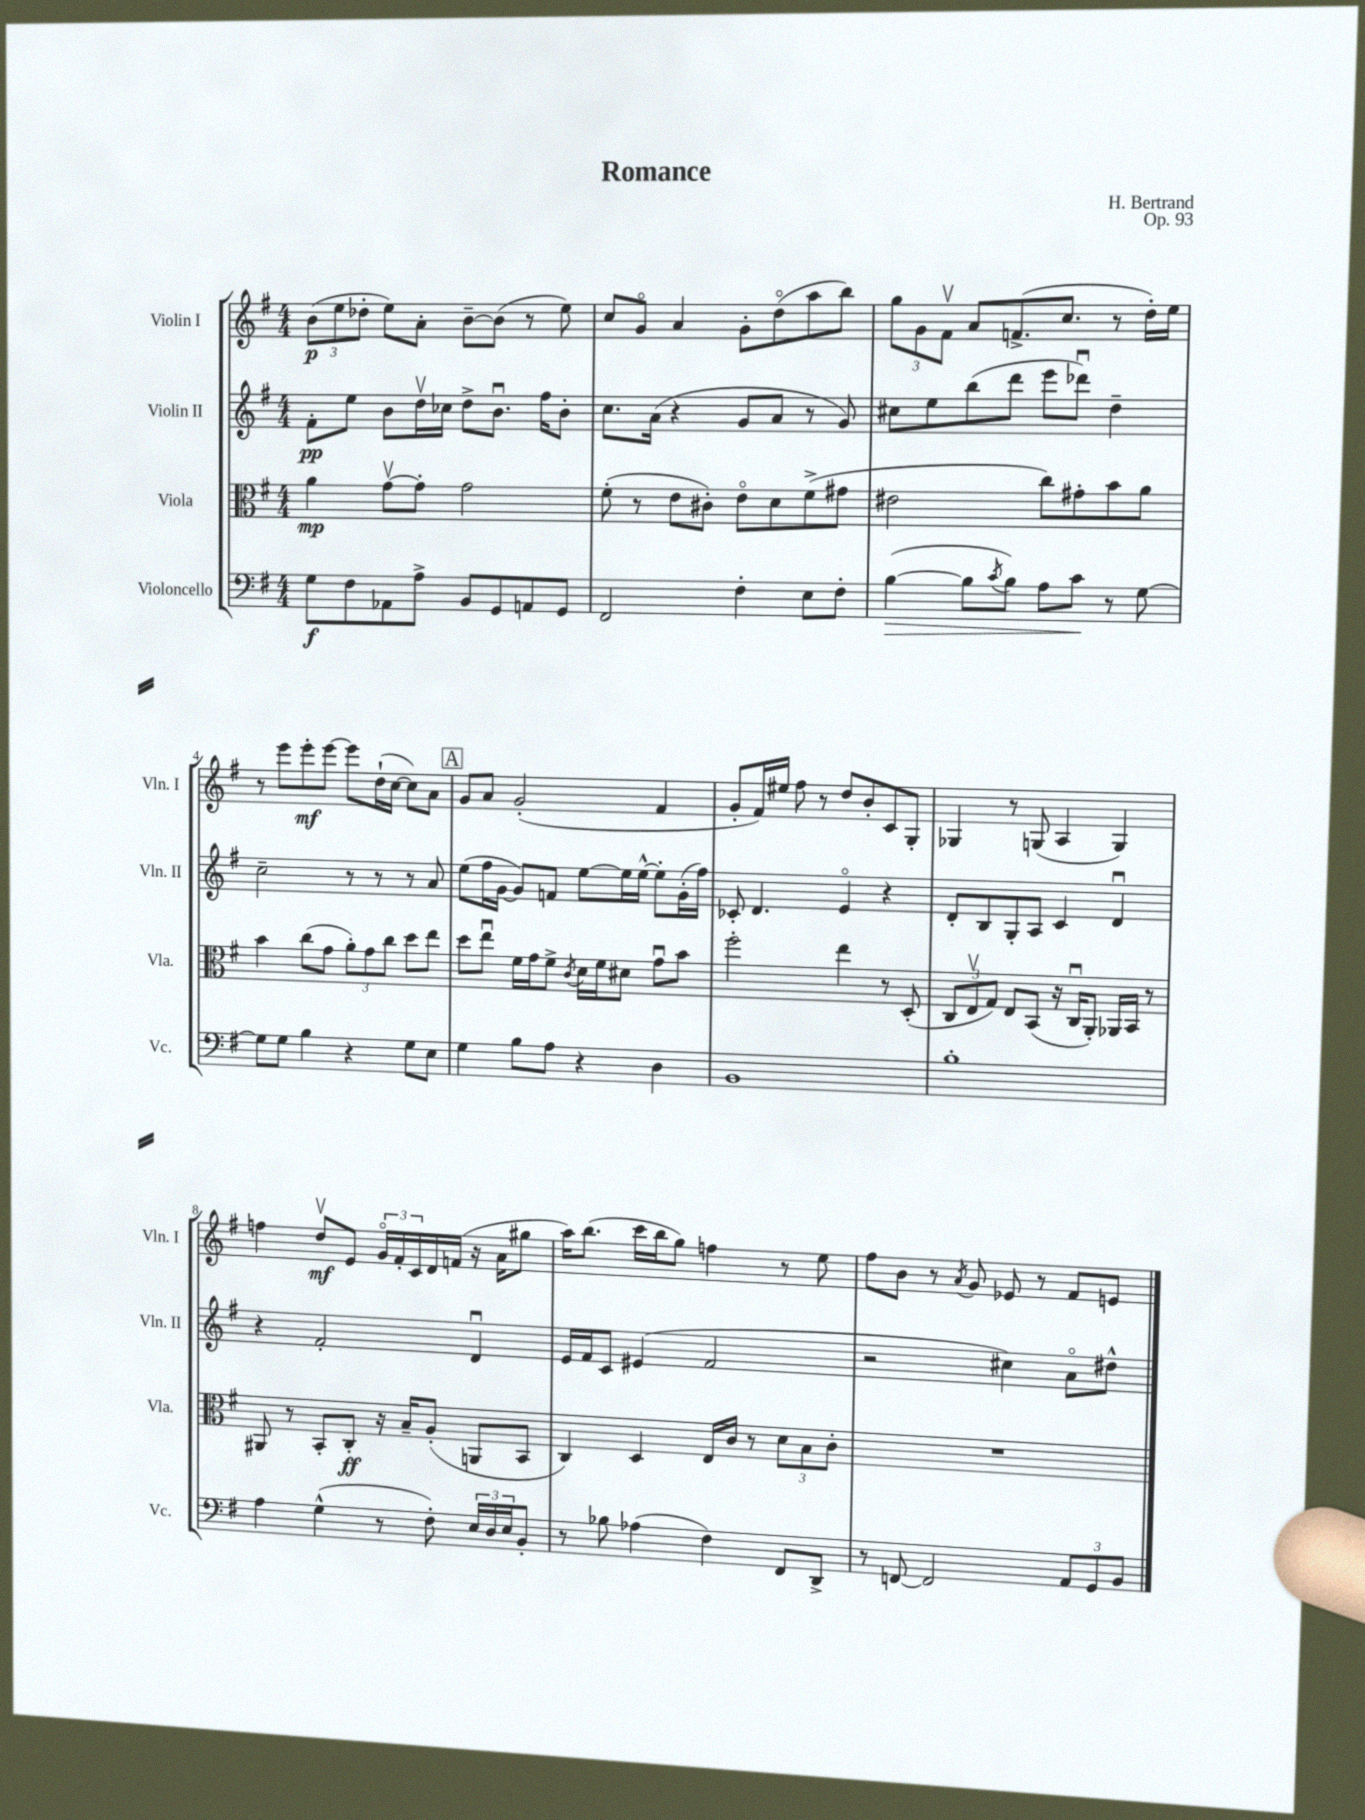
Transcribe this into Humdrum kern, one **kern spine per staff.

**kern	**kern	**kern	**kern
*staff4	*staff3	*staff2	*staff1
*clefF4	*clefC3	*clefG2	*clefG2
*k[f#]	*k[f#]	*k[f#]	*k[f#]
*M4/4	*M4/4	*M4/4	*M4/4
8G\L	4a\	8f#'\L	(12b\L
.	.	.	12ee\
8F#\	.	8ee\J	.
.	.	.	12dd-'\J
8AA-\	[8gv\L	8b\L	8ee\L)
8A^\J	8g'\]J	16ddv\L	8a'\J
.	.	16cc-\JJ	.
8BB/L	2g\	8dd^\L	[8b~\L
8GG/	.	8.bu\J	(8b\]J
8AA/	.	.	8r
.	.	16ff#\LK	.
8GG/J	.	8b'\J	8ee\)
=	=	=	=
2FF#/	(8f#'\	8.cc\L	8cc/L
.	8r	.	8go/J
.	.	(16a\Jk	.
.	8e\L	4r	4a/
.	8c#'\J)	.	.
4F#'\	8eo\L	8g/L	8g'\L
.	8d\	8a/J	(8ddo\
8E\L	(8f#^\	8r	8aa\
8F#'\J	8g#\J	8g/)	8bb\J)
=	=	=	=
([4B\	2e#\	8cc#\L	12gg\L
.	.	.	12g\
.	.	8ee\	.
.	.	.	12f#v\J
8B\]L	.	(8bb\	8a/L
8qc/	.	.	.
8B\J)	.	8ddd\J	(8.f^/
8A\L	8cc\L)	8eee\L	.
.	.	.	8.cc/J
8c\J	8g#'\	8ddd-u\J)	.
8r	8b\	4dd~\	8r
[8G\	8a\J	.	16dd'\LL)
.	.	.	16ee\JJ
=	=	=	=
8G\]L	4b\	2cc~\	8r
8G\J	.	.	8eee\L
4B\	(8cc\L	.	8eee'\
.	8g\J	.	[8eee\J
4r	12a'\L)	8r	8eee\]L
.	12g\	.	.
.	.	8r	(16dd`\L
.	12cc\J	.	.
.	.	.	[16cc\JJ
8G\L	8dd\L	8r	8cc\]L)
8E\J	8ee\J	8a/	8a\J
=	=	=	=
4G\	8dd\L	(8ee\L	8g/L
.	8eeu\J	16ff#\L	8a/J
.	.	[16g\JJ	.
8B\L	16f#\LL	8g/]L)	(2g'/
.	16g\J	.	.
8A\J	8f#^\J	8f/J	.
.	8qc/	.	.
4r	16d\LL	[8ee\L	.
.	16f#\J	.	.
.	8d#\J	16ee\]L	.
.	.	[16ee^^\JJ	.
4D\	8gu\L	8ee'\]L	4f#/
.	8b\J	(16g'\L	.
.	.	16ff#\JJ)	.
=	=	=	=
1BB	2ff#'\	8c-'/	8g'/L
.	.	4.d/	16f#/L)
.	.	.	16ee#/JJ
.	.	.	8ff#\
.	.	.	8r
.	4ee\	4eo/	8dd/L
.	.	.	8b'/
.	8r	4r	8c/
.	(8D'/	.	8G'/J
=	=	=	=
1B'	12C/L	8d'/L	4G-/
.	12Ev/	.	.
.	.	8B/	.
.	12G/J)	.	.
.	8E/L	8G'/	8r
.	(8BB/J	8A/J	(8G/
.	16r	4c/	4A/
.	16Cu/LK	.	.
.	8AA'/J)	.	.
.	16AA-/LL	4du/	4G/)
.	16BB/JJ	.	.
.	8r	.	.
=	=	=	=
4A\	8AA#/	4r	4ff\
.	8r	.	.
(4G^^\	8BB'/L	2f#'/	8ddv/L
.	8C'/J	.	8e/J
8r	16r	.	24go/LL
.	.	.	24f#'/
.	16B~/LK	.	.
.	.	.	24c/
8F#'\)	(8A'/J	.	16d/
.	.	.	(16f/JJ
24E/LL	8AA/L	4du/	16r
24D/	.	.	.
.	.	.	16a\LK
24E/J	.	.	.
8BB'/J	8BB/J	.	8gg#\J
=	=	=	=
8r	4C/)	16e/LL	16aa\LK)
.	.	16f#/J	(8.bb\J
8B-\	.	8c/J	.
(4A-\	4D/	(4e#/	16ccc\LL
.	.	.	16bb\J
.	.	.	8gg\J)
4F#\)	16E/LL	2f#/	4ff\
.	16c/JJ	.	.
.	8r	.	.
8FF#/L	12d\L	.	8r
.	12B\	.	.
8DD^/J	.	.	8ee\
.	12c'\J	.	.
=	=	=	=
8r	1r	2r	8ff#\L
[8FF/	.	.	8b\J
2FF/]	.	.	8r
.	.	.	8qa/
.	.	.	8g/
.	.	4cc#\)	8e-/
.	.	.	8r
12AA/L	.	8ao\L	8f#/L
12GG/	.	.	.
.	.	8dd#^^\J	8e/J
12BB/J	.	.	.
==	==	==	==
*-	*-	*-	*-
